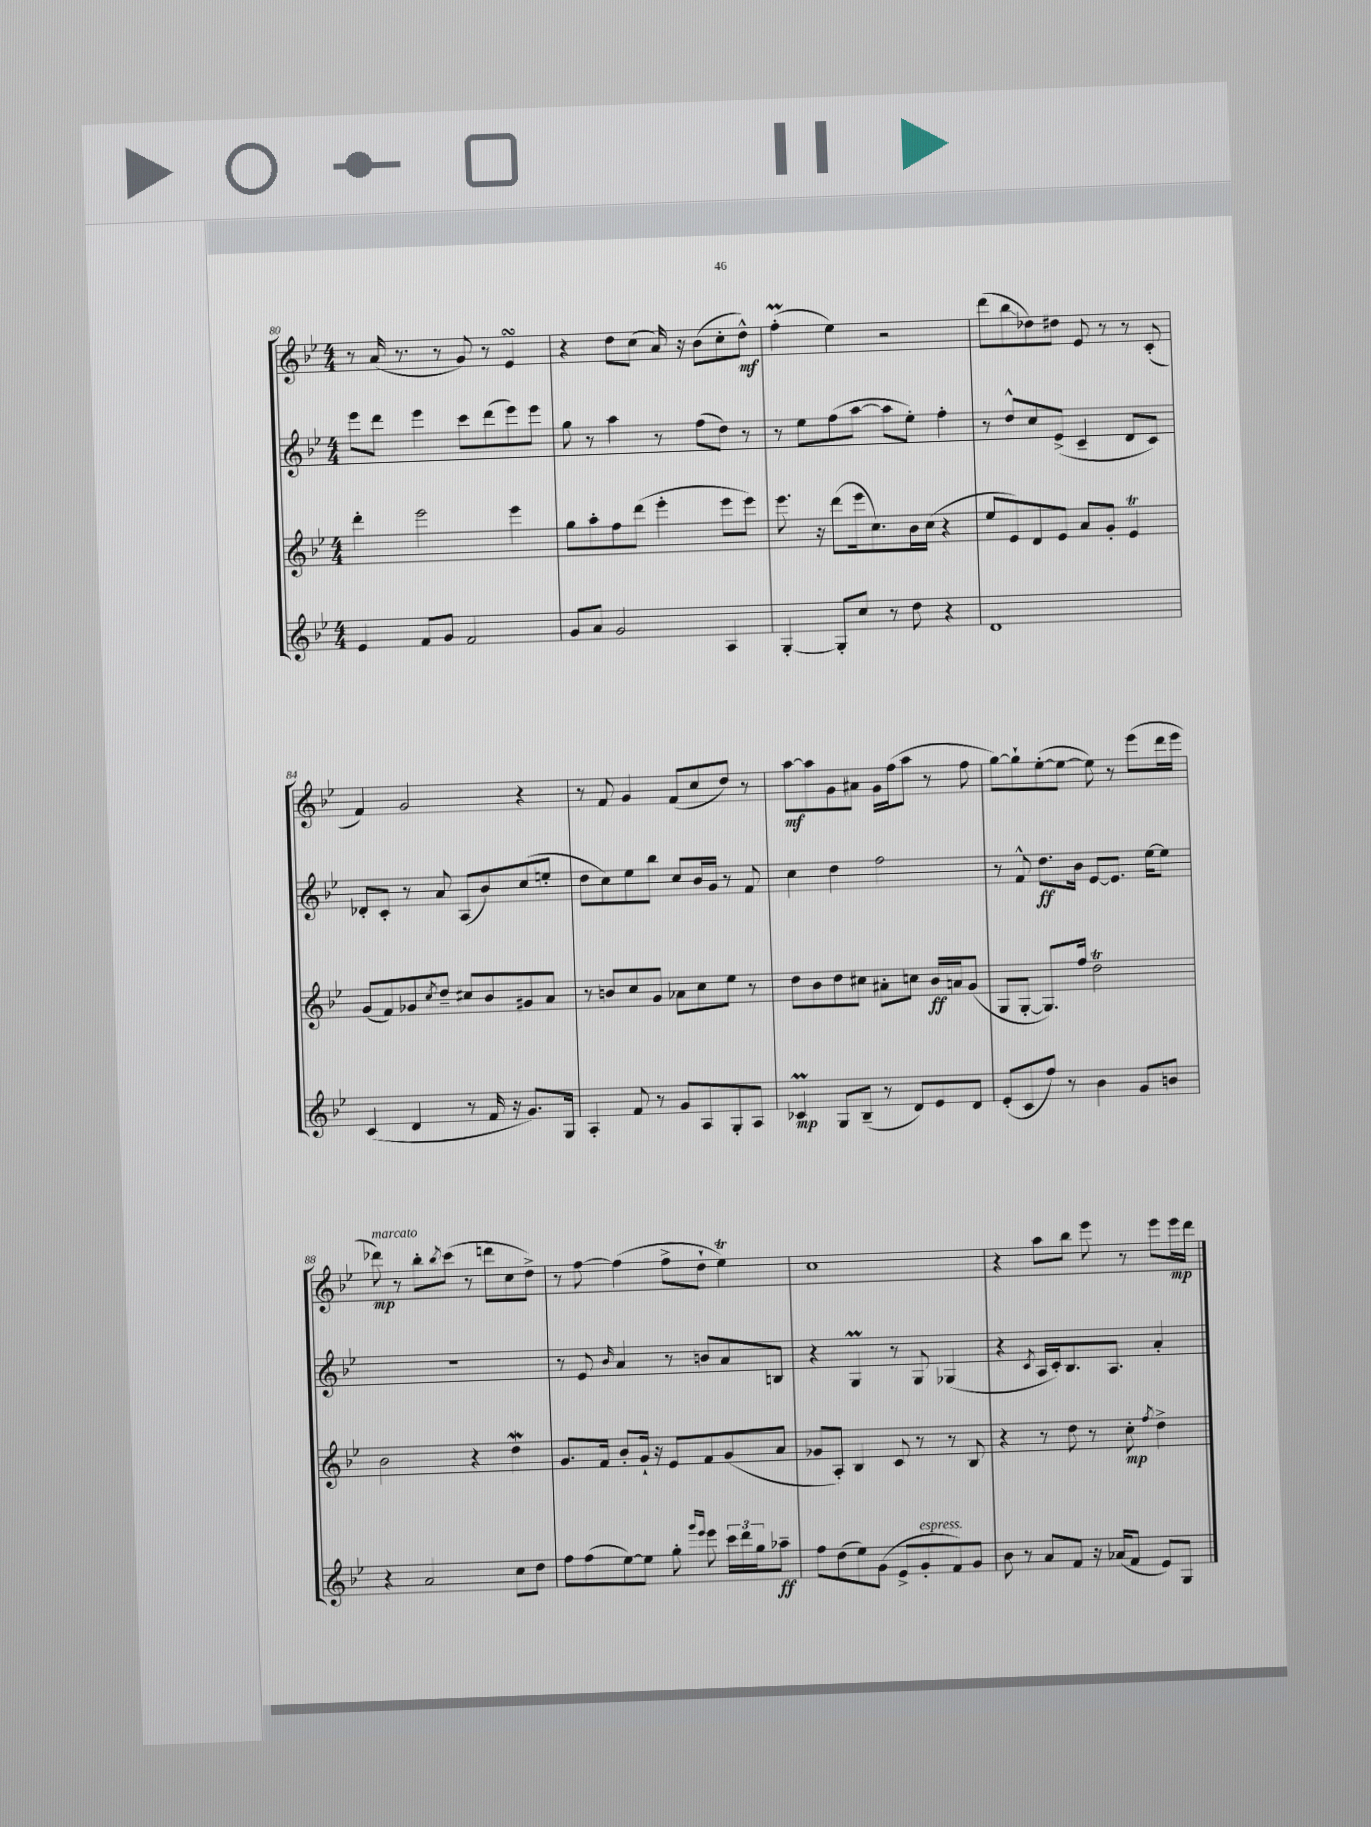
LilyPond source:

<<
\new StaffGroup <<
\new Staff = "s0" {
    \clef treble \key bes \major \numericTimeSignature \time 4/4
    r8 a'16( r8. r8 g'8) r8 ees'4\turn |
    r4 d''8 c''8( a'16) r16 bes'8( c''8-. d''8-^\mf) |
    f''4-.\prall( ees''4) r2 |
    d'''8( bes''8\glissando des''8) dis''8 ees'8 r8 r8 c'8-.( |
    f'4) g'2 r4 |
    r8 f'8 g'4 f'8( c''8 d''8) r8 |
    a''8~\mf a''8 g'8 ais'8 g'16 f''16( a''8 r8 f''8 |
    g''8~) g''8-! ees''8~-.( ees''8~ ees''8) r8 ees'''8( d'''16 ees'''16 |
    des'''8\mp^\markup { \italic "marcato" }) r8 bes''8-. \acciaccatura { bes''8 } c'''8( r8 d'''8 c''8 d''8->) |
    r8 f''8~ f''4( f''8-> d''8-! ees''4\trill) |
    c''1 |
    r4 a''8 bes''8 ees'''8 r8 ees'''8 ees'''16\mp d'''16 \bar "|." |
}
\new Staff = "s1" {
    \clef treble \key bes \major \numericTimeSignature \time 4/4
    ees'''8 d'''8 ees'''4 c'''8 d'''8( ees'''8) ees'''8 |
    g''8 r8 a''4 r8 f''8( d''8) r8 |
    r8 ees''8 f''8( a''8~ a''8 ees''8-.) f''4-. |
    r8 d''8-^ c''8 ees'8->( c'4-- d'8 c'8) |
    des'8-. c'8-. r8 a'8 a8( bes'8) c''8( e''8-. |
    d''8 c''8) ees''8 bes''8 c''8 bes'16 g'16 r8 f'8 |
    c''4 d''4 f''2 |
    r8 f'8-^ d''8.\ff bes'16 ees'8~ ees'8. ees''16~ ees''8 |
    R1 |
    r8 ees'8 \grace { bes'16 } a'4 r8 b'8 a'8 b8 |
    r4 g4\prall r8 g8 ges4( |
    r4 \acciaccatura { c'8 } a16 c'16-.) bes8. a8. a'4-. \bar "|." |
}
\new Staff = "s2" {
    \clef treble \key bes \major \numericTimeSignature \time 4/4
    d'''4-. ees'''2 ees'''4 |
    g''8 a''8-. f''8 d'''8( ees'''4-. ees'''8 ees'''8) |
    ees'''8. r16 d'''8( ees'''16 c''8.) bes'16 c''16( r4 |
    ees''8 ees'8) d'8 ees'8 a'8 g'8-. ees'4\trill |
    g'8( f'8) ges'8 \acciaccatura { c''8 } d''8-- cis''8 bes'8 gis'8 a'8 |
    r8 b'8 c''8 g'8 aes'8 c''8 ees''8 r8 |
    d''8 bes'8 d''8 cis''8 ais'8-. c''8 bes'16\ff a'16 g'8( |
    g8 g8~-. g8.) f''16 d''2\trill |
    bes'2 r4 d''4\mordent |
    g'8. f'16 bes'8-. g'16-! r16 ees'8 f'8 g'8( a'8 |
    ges'8 a8-.) bes4 c'8 r8 r8 bes8 |
    r4 r8 d''8 r8 c''8-.\mp \acciaccatura { f''8 } d''4-> \bar "|." |
}
\new Staff = "s3" {
    \clef treble \key bes \major \numericTimeSignature \time 4/4
    ees'4 f'8 g'8 f'2 |
    g'8 a'8 g'2 a4 |
    g4~-. g8-. c''8 r8 d''8 r4 |
    d'1 |
    c'4( d'4 r8 f'16 r16 g'8.) g16 |
    a4-. f'8 r8 g'8 a8 g8-. a8 |
    ces'4\prall\mp g8 bes8--( r8 d'8) ees'8 d'8 |
    ees'8-.( c'8 f''8) r8 bes'4 g'8 b'8 |
    r4 a'2 c''8 d''8 |
    f''8 f''8( ees''8~) ees''8 g''8-. \grace { g'''16 ees'''16 } ees'''8 \tuplet 3/2 { c'''16 d'''16 g''16 } aes''8--\ff |
    f''8 d''8( ees''8) g'8( ees'8-> g'8-.^\markup { \italic "espress." } f'8) g'8 |
    bes'8 r8 a'8 f'8 r16 aes'16( f'8 ees'8) g8 \bar "|." |
}
>>
>>
\layout { \context { \Score currentBarNumber = #80 } }
